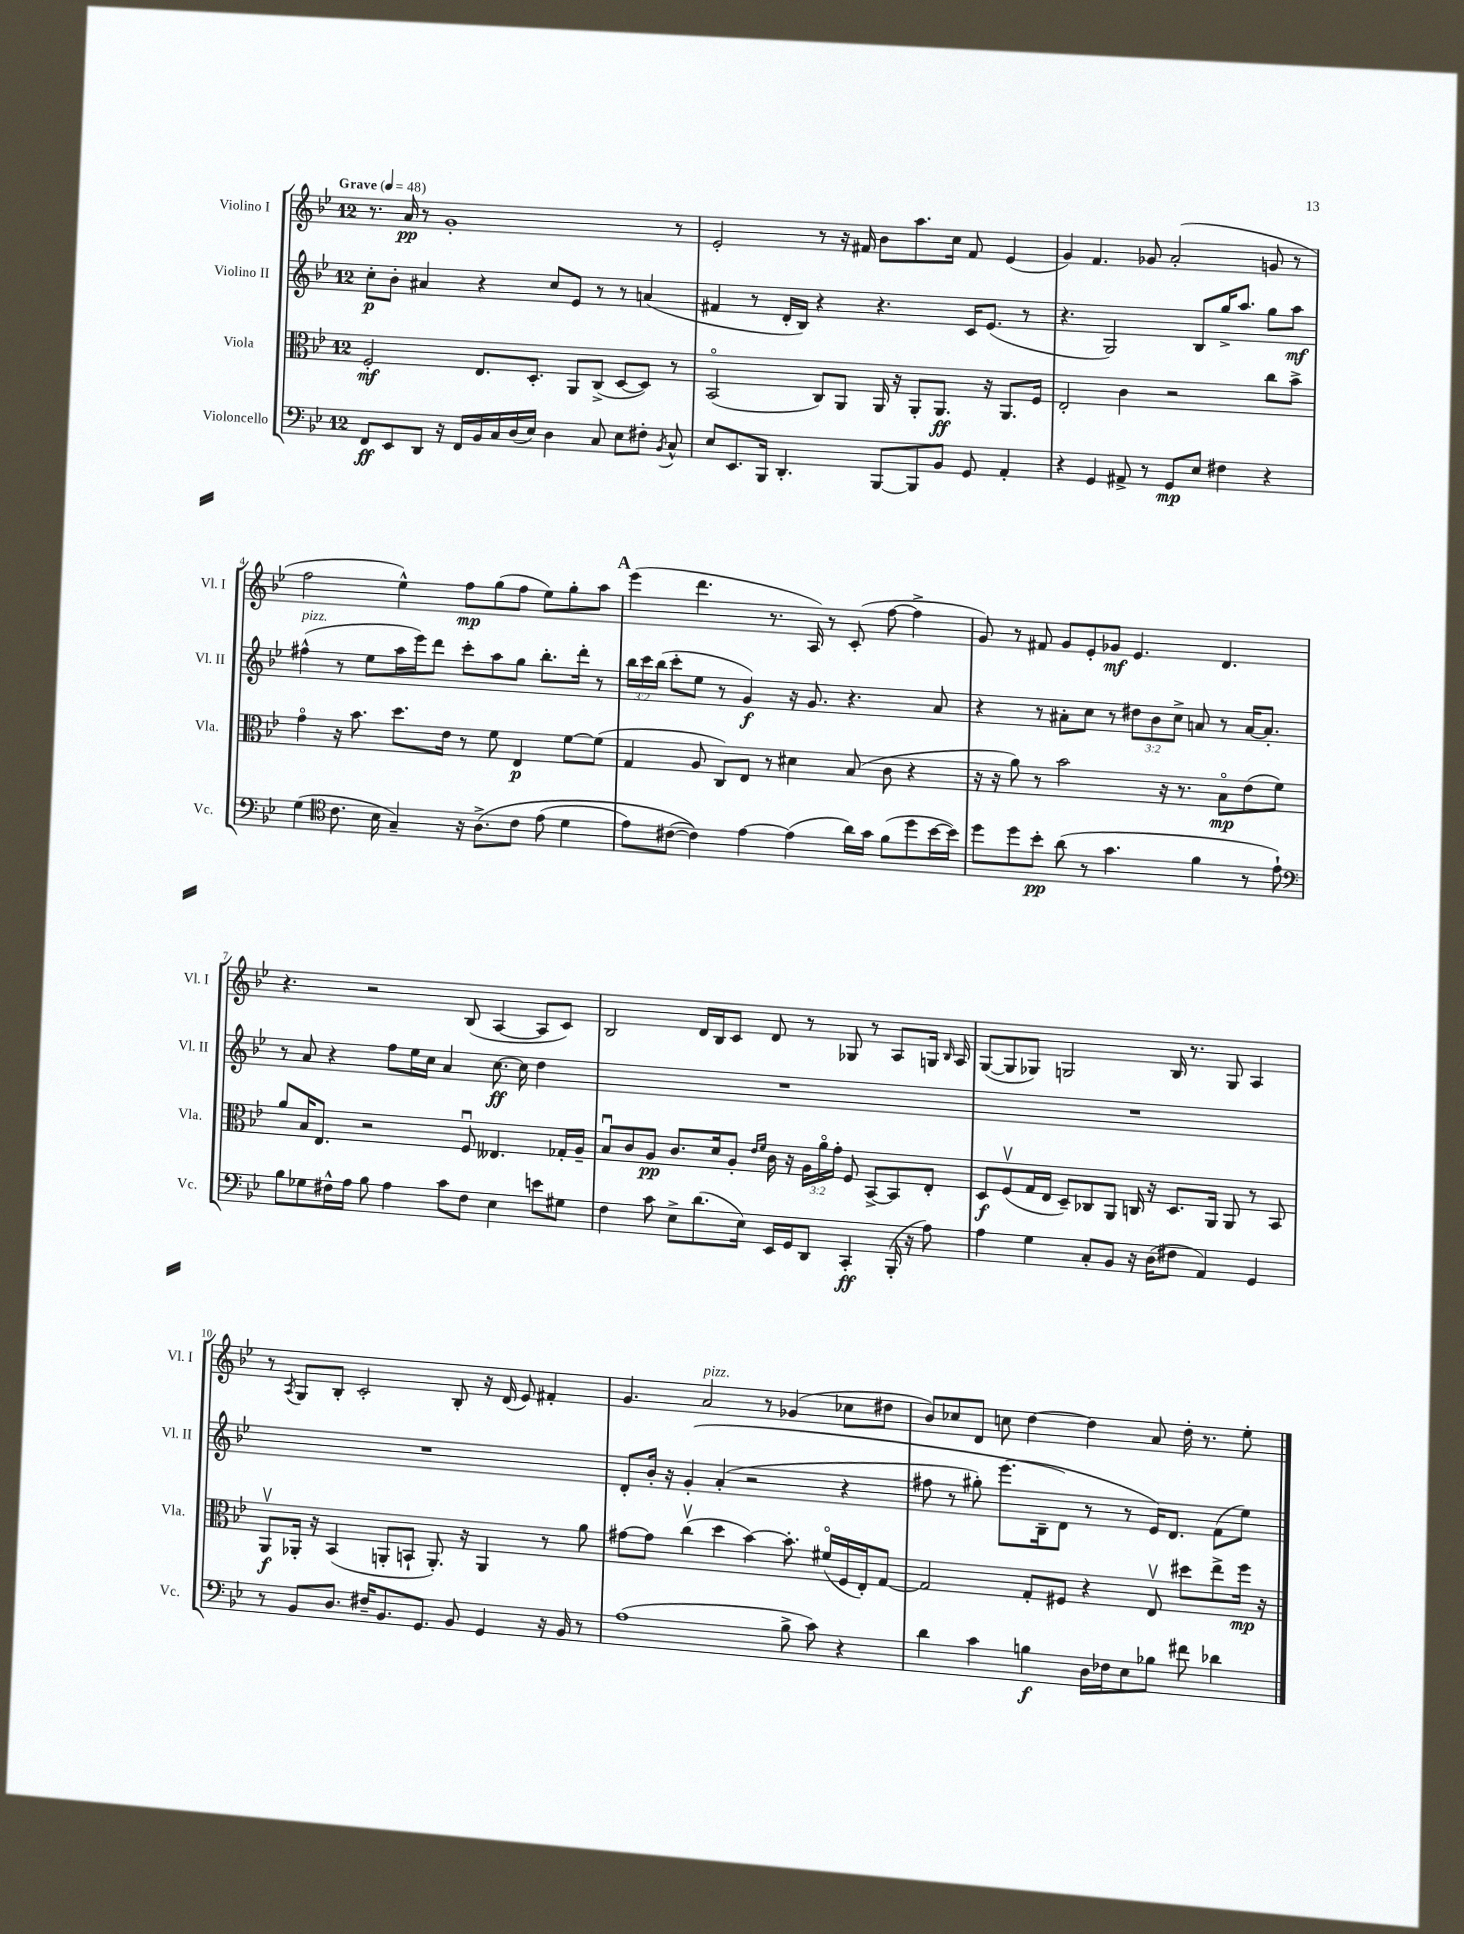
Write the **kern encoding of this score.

**kern	**dynam	**kern	**dynam	**kern	**dynam	**kern	**dynam
*part4	*part4	*part3	*part3	*part2	*part2	*part1	*part1
*staff4	*staff4	*staff3	*staff3	*staff2	*staff2	*staff1	*staff1
*I"Violoncello	*	*I"Viola	*	*I"Violino II	*	*I"Violino I	*
*I'Vc.	*	*I'Vla.	*	*I'Vl. II	*	*I'Vl. I	*
*clefF4	*	*clefC3	*	*clefG2	*	*clefG2	*
*k[b-e-]	*	*k[b-e-]	*	*k[b-e-]	*	*k[b-e-]	*
*M12/8	*	*M12/8	*	*M12/8	*	*M12/8	*
*MM48	*	*MM48	*	*MM48	*	*MM48	*
=1	=1	=1	=1	=1	=1	=1	=1
!	!	!	!	!	!	!LO:TX:a:B:t=Grave	!
8FF/L	ff	2F'/	mf	8cc'\L	p	8.r	.
8EE-/	.	.	.	8b-'\J	.	.	.
.	.	.	.	.	.	16a/	pp
8DD/J	.	.	.	4a#X/	.	8r	.
16r	.	.	.	.	.	1g'	.
16FF/LL	.	.	.	.	.	.	.
16BB-/	.	8.E-/L	.	4r	.	.	.
16C/	.	.	.	.	.	.	.
(16D/	.	.	.	.	.	.	.
16E-/JJ)	.	8.D'/J	.	.	.	.	.
4D\	.	.	.	8cc/L	.	.	.
.	.	8AA/L	.	8e-/J	.	.	.
8C/	.	(8C^/J	.	8r	.	.	.
8E-\L	.	[8D/L	.	8r	.	.	.
8F#X'\J	.	8D/J])	.	(4an/	.	.	.
8qBB-/	.	.	.	.	.	.	.
8C^^/	.	8r	.	.	.	8r	.
=2	=2	=2	=2	=2	=2	=2	=2
8E-/L	.	(2BB-/	.	4f#X/	.	2e-'/	.
8.EE-/	.	.	.	.	.	.	.
.	.	.	.	8r	.	.	.
16BBB-/Jk	.	.	.	.	.	.	.
4.DD'/	.	.	.	16d'/LL	.	.	.
.	.	.	.	16B-/JJ)	.	.	.
.	.	8C/L)	.	4r	.	8r	.
.	.	8AA/J	.	.	.	16r	.
.	.	.	.	.	.	16f#X/	.
[8BBB-/L	.	16AA/	.	4.r	.	8b-\L	.
.	.	16r	.	.	.	.	.
8BBB-/]	.	8AA'/L	.	.	.	8.aa\	.
8BB-/J	.	8.AA/J	ff	.	.	.	.
.	.	.	.	.	.	16cc\Jk	.
8GG/	.	.	.	16c/KL	.	8f#/	.
.	.	16r	.	(8.e-/J	.	.	.
4AA'/	.	8.AA/L	.	.	.	(4e-/	.
.	.	.	.	8r	.	.	.
.	.	16F/Jk	.	.	.	.	.
=3	=3	=3	=3	=3	=3	=3	=3
4r	.	2E-'/	.	4.r	.	4g/)	.
4GG/	.	.	.	.	.	4.f/	.
.	.	.	.	2G/)	.	.	.
8AA#X^/	.	4c\	.	.	.	.	.
8r	.	.	.	.	.	8g-X/	.
8GG/L	mp	2r	.	.	.	(2a'/	.
8E-/J	.	.	.	8B-/L	.	.	.
4F#X\	.	.	.	16gg^/K	.	.	.
.	.	.	.	8.aa/J	.	.	.
4r	.	8cc\L	.	8gg\L	.	8gn/	.
.	.	8b-^\J	.	8aa\J	mf	8r	.
!!LO:LB:g=z
=4	=4	=4	=4	=4	=4	=4	=4
!	!	!	!	!LO:TX:a:i:t=pizz.	!	!	!
(4G\	.	4g\	.	(4ff#X^^\	.	2ff\	.
*clefC4	*	*	*	*	*	*	*
8.c\	.	16r	.	8r	.	.	.
.	.	8.b-\	.	.	.	.	.
.	.	.	.	8ee-\L	.	.	.
16B-\	.	.	.	.	.	.	.
4G~/)	.	8.dd\L	.	16aa\L	.	4ee-^^\)	.
.	.	.	.	16eee-\J)	.	.	.
.	.	.	.	8ddd\J	.	.	.
.	.	16e-\Jk	.	.	.	.	.
16r	.	8r	.	8ccc'\L	.	8ff\L	mp
(8.A^\L	.	.	.	.	.	.	.
.	.	8f\	.	8aa\	.	(8gg\	.
8c\J	.	4E-/	p	8gg\J	.	8ff\J	.
(8e-\	.	.	.	8.bb-'\L	.	8ee-\L)	.
4d\	.	[8f\L	.	.	.	8gg'\	.
.	.	.	.	16ddd'\Jk	.	.	.
.	.	(8f\J]	.	8r	.	8aa\J	.
!!LO:REH:place=s1:t=A
=5	=5	=5	=5	=5	=5	=5	=5
8e-\L)	.	4G/	.	24bb-\LL	.	(4eee-\	.
.	.	.	.	24ccc\	.	.	.
.	.	.	.	(24bb-\JJ	.	.	.
([8c#X\J	.	.	.	8ccc'\L	.	.	.
4c#\]))	.	8A/	.	8ee-\J	.	4.ddd\	.
.	.	8C/L)	.	8r	.	.	.
[4e-\	.	8E-/J	.	4g/)	f	.	.
.	.	8r	.	.	.	8.r	.
(4e-\]	.	4d#X\	.	16r	.	.	.
.	.	.	.	8.g/	.	16A/)	.
.	.	.	.	.	.	8r	.
16a\LL)	.	(8B-/	.	4.r	.	(8c'/	.
16g\JJ	.	.	.	.	.	.	.
(8f\L	.	8c\	.	.	.	[8ff\	.
8dd\	.	4r	.	.	.	4ff^\]	.
[16b-\L	.	.	.	8a/	.	.	.
16b-\JJ])	.	.	.	.	.	.	.
=6	=6	=6	=6	=6	=6	=6	=6
8dd\L	.	16r	.	4r	.	8g/)	.
.	.	16r	.	.	.	.	.
8dd\	.	8a\)	.	.	.	8r	.
8b-'\J	pp	8r	.	8r	.	8f#X/	.
(8a\	.	2b-\	.	8a#X'\L	.	8g/L	.
8r	.	.	.	8cc\J	.	8e-'/	.
4.g\	.	.	.	8r	.	8g-X/J	mf
.	.	.	.	12dd#X\L	.	4.e-/	.
.	.	.	.	12b-\	.	.	.
.	.	16r	.	.	.	.	.
.	.	.	.	12cc^\J	.	.	.
.	.	8.r	.	.	.	.	.
4f\	.	.	.	8an/	.	.	.
.	.	8B-\L	mp	8r	.	4.d/	.
8r	.	(8e-\	.	[16a/KL	.	.	.
.	.	.	.	8.a'/J]	.	.	.
8e-`\)	.	8f\J)	.	.	.	.	.
!!LO:LB:g=z
=7	=7	=7	=7	=7	=7	=7	=7
*clefF4	*	*	*	*	*	*	*
8B-\L	.	8a/L	.	8r	.	4.r	.
8G-X\	.	16B-/K	.	8a/	.	.	.
.	.	8.E-/J	.	.	.	.	.
16F#X^^\L	.	.	.	4r	.	.	.
16A\JJ	.	.	.	.	.	.	.
8B-\	.	2r	.	.	.	2r	.
4A\	.	.	.	8ff\L	.	.	.
.	.	.	.	16ee-\L	.	.	.
.	.	.	.	16cc\JJ	.	.	.
8c\L	.	.	.	4a/	.	.	.
8F#\J	.	8Fu/	.	.	.	(8B-/	.
4E-\	.	4.E--X/	.	[8.cc\	ff	[4A/	.
.	.	.	.	16cc\]	.	.	.
8en\L	.	.	.	4dd\	.	8A/L]	.
8G#X\J	.	16G-X'/LL	.	.	.	8c/J)	.
.	.	16A~/JJ	.	.	.	.	.
=8	=8	=8	=8	=8	=8	=8	=8
4F\	.	8B-u/L	.	1.r	.	2B-/	.
.	.	8c/	.	.	.	.	.
8c\	.	8A/J	pp	.	.	.	.
8E-^\L	.	8.c/L	.	.	.	.	.
(8.d\	.	.	.	.	.	16d/LL	.
.	.	16d/k	.	.	.	16B-/J	.
.	.	8A'/J	.	.	.	8c/J	.
16E-\Jk)	.	.	.	.	.	.	.
.	.	16qqe-/LL	.	.	.	.	.
.	.	16qqf/JJ	.	.	.	.	.
16EE-/LL	.	16c\	.	.	.	8d/	.
16GG/J	.	16r	.	.	.	.	.
8DD/J	.	24A\LL	.	.	.	8r	.
.	.	24a\	.	.	.	.	.
.	.	24g'\JJ	.	.	.	.	.
4CC'/	ff	8F/	.	.	.	8G-X/	.
.	.	[8BB-^/L	.	.	.	8r	.
(16BBB-'/	.	8BB-/]	.	.	.	8A/L	.
16r	.	.	.	.	.	.	.
8A\)	.	8E-'/J	.	.	.	16Gn/Jk	.
.	.	.	.	.	.	16qqB-/	.
.	.	.	.	.	.	16A/	.
=9	=9	=9	=9	=9	=9	=9	=9
4A\	.	8D/L	f	1.r	.	([8G/L	.
.	.	(8Fv/	.	.	.	8G/]	.
4G\	.	16G/L	.	.	.	8G-X/J)	.
.	.	16E-/JJ	.	.	.	.	.
.	.	8D~/L)	.	.	.	2Gn/	.
8C'/L	.	8C-X/	.	.	.	.	.
8BB-/J	.	8AA/J	.	.	.	.	.
16r	.	16Cn/	.	.	.	.	.
(16D\KL	.	16r	.	.	.	.	.
8F#X\J	.	8.D/L	.	.	.	16B-/	.
.	.	.	.	.	.	8.r	.
4AA/)	.	.	.	.	.	.	.
.	.	16AA/Jk	.	.	.	.	.
.	.	8AA/	.	.	.	8G/	.
4GG/	.	8r	.	.	.	4A/	.
.	.	8BB-/	.	.	.	.	.
!!LO:LB:g=z
=10	=10	=10	=10	=10	=10	=10	=10
8r	.	8AAv/L	f	1.r	.	8r	.
.	.	.	.	.	.	8qA/	.
8BB-/L	.	16AA-X'/Jk	.	.	.	8G/L	.
.	.	16r	.	.	.	.	.
8.D/J	.	(4BB-/	.	.	.	8B-'/J	.
.	.	.	.	.	.	2c'/	.
16F#X~/KL	.	.	.	.	.	.	.
8.BB-/	.	8AAn'/L	.	.	.	.	.
.	.	8BBn`/J	.	.	.	.	.
8.GG/J	.	.	.	.	.	.	.
.	.	8.AA'/)	.	.	.	.	.
8BB-/	.	.	.	.	.	8B-'/	.
.	.	16r	.	.	.	.	.
4GG/	.	4AA/	.	.	.	16r	.
.	.	.	.	.	.	(16d/	.
.	.	.	.	.	.	8e-/)	.
16r	.	8r	.	.	.	4f#X'/	.
16BB-/	.	.	.	.	.	.	.
8r	.	8a\	.	.	.	.	.
=11	=11	=11	=11	=11	=11	=11	=11
(1A	.	[8g#X\L	.	8d'/L	.	4.g/	.
.	.	8g#\J]	.	16b-'/Jk	.	.	.
.	.	.	.	16r	.	.	.
.	.	(4ccv\	.	(4g'/	.	.	.
!	!	!	!	!	!	!LO:TX:a:i:t=pizz.	!
.	.	.	.	.	.	2a/	.
.	.	4dd\	.	(4a'/	.	.	.
.	.	[4b-\)	.	2r	.	.	.
.	.	.	.	.	.	8r	.
8B-^\	.	8.b-'\]	.	.	.	(4g-X/	.
8c\)	.	.	.	.	.	.	.
.	.	(16f#X/LL	.	.	.	.	.
4r	.	16F/	.	4r	.	8cc-X\L	.
.	.	16E-'/J)	.	.	.	.	.
.	.	[8G/J	.	.	.	8dd#X\J	.
=12	=12	=12	=12	=12	=12	=12	=12
4d\	.	2G/]	.	8ff#X\	.	8b-/L)	.
.	.	.	.	8r	.	8cc-X/	.
4c\	.	.	.	8gg#X'\)	.	8d/J	.
.	.	.	.	(8.eee-\L	.	8ccn\	.
4Bn\	f	8G'/L	.	.	.	[4dd\	.
.	.	.	.	16B-~\k	.	.	.
.	.	8F#X/J	.	8d\J)	.	.	.
16D\LL	.	4r	.	8r	.	4dd\]	.
16F-X\J	.	.	.	.	.	.	.
8E-\	.	.	.	8r	.	.	.
8B-X\J	.	8E-v/	.	16e-/KL)	.	8a/	.
.	.	.	.	8.d/J	.	.	.
8f#X\	.	8dd#X\L	.	.	.	16dd'\	.
.	.	.	.	.	.	8.r	.
4d-X\	.	8ee-^\	.	(8f\L	.	.	.
.	.	16ff\Jk	mp	8ee-\J)	.	8ee-'\	.
.	.	16r	.	.	.	.	.
==	==	==	==	==	==	==	==
*-	*-	*-	*-	*-	*-	*-	*-
